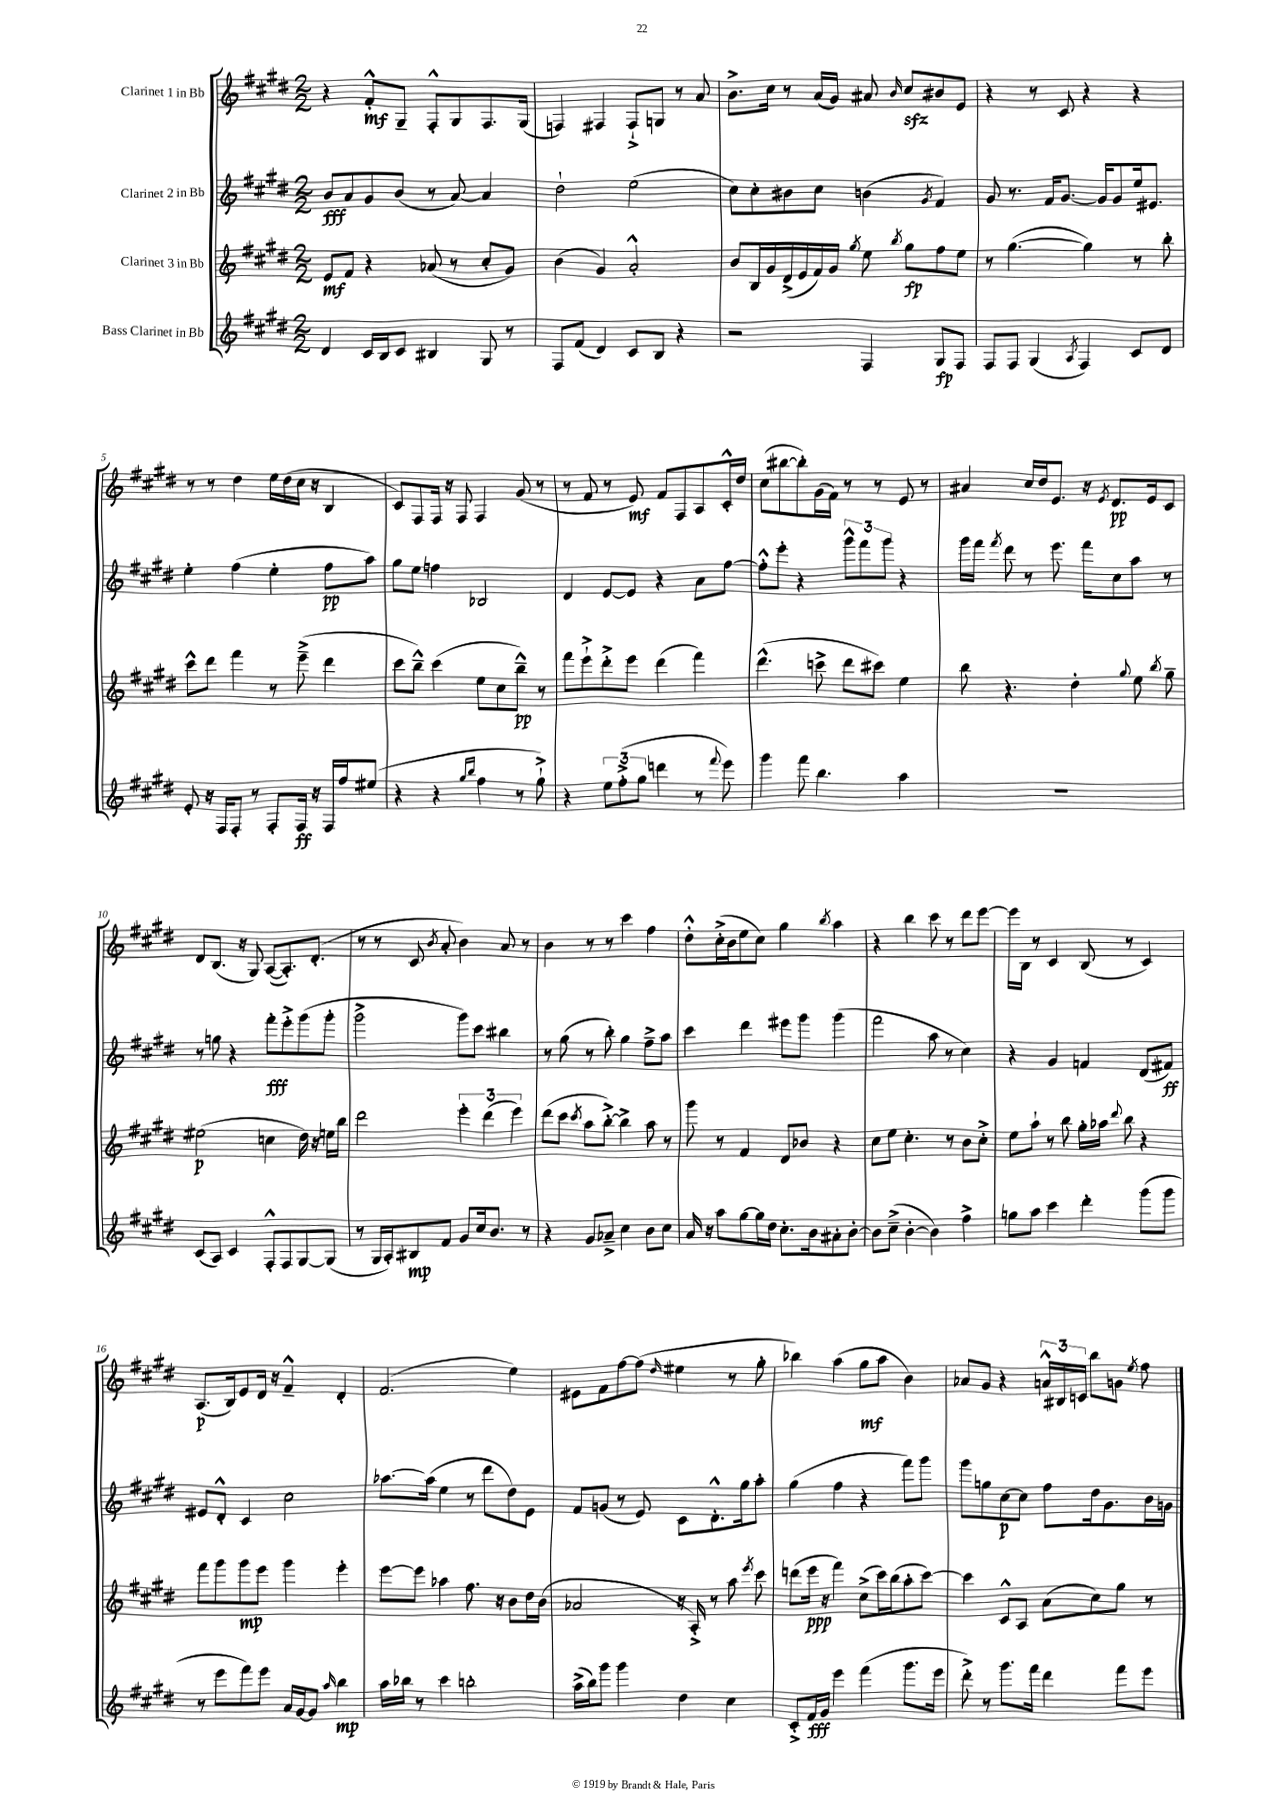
<<
\new StaffGroup <<
\new Staff = "s0" \with { instrumentName = "Clarinet 1 in Bb" } {
    \clef treble \key e \major \numericTimeSignature \time 2/2
    \autoBeamOff r4 fis'8[-.-^\mf gis8]-- fis8[-.-^ gis8 fis8. gis16]( |
    f4) fis4 fis8[-!-> g8] r8 a'8 |
    b'8.[-> cis''16] r8 a'16[( gis'16]) ais'8 \grace { b'16 } cis''8[\sfz bis'8 e'8] |
    r4 r8 cis'8 r4 r4 |
    r8 r8 dis''4 e''16[ dis''16( cis''16] r16 b4 |
    cis'8[) fis8 fis16] r16 fis8 fis4 gis'8( r8 |
    r8 fis'8 r8 e'8\mf) fis'8[ fis8 a8 cis'16-.-^ dis''16] |
    cis''8[( bis''8~ bis''8-.) gis'16( fis'16]) r8 r8 e'8 r8 |
    ais'4 cis''16[ dis''16 e'8.] r16 \acciaccatura { e'8 } dis'8.[\pp e'16 cis'8] |
    dis'8[ b8.]( r16 gis8) a8[~( a8.-.) dis'8.]-.( |
    r8 r8 cis'8 \acciaccatura { b'8 } a'8-. b'4) a'8 r8 |
    b'4 r8 r8 cis'''4 fis''4 |
    dis''8[-.-^ cis''16-.->( b'16 e''8 cis''8]) gis''4 \acciaccatura { b''8 } a''4 |
    r4 b''4 cis'''8 r8 dis'''8[ e'''8]~ |
    e'''16[ b16] r8 cis'4 b8( r8 cis'4) |
    a8.[\p( b16) e'8 dis'16] r16 fis'4---^ dis'4-. |
    fis'2.( e''4) |
    eis'8[ fis'8 fis''8~ fis''8]( \grace { dis''16 } eis''4 r8 gis''8-. |
    bes''4) a''4( gis''8[\mf a''8] b'4) |
    aes'8[ gis'8] r4 \tuplet 3/2 { a'16[-^ bis16 c'16] } b''8[ g'8] \acciaccatura { e''8 } fis''8 \bar "|." |
}
\new Staff = "s1" \with { instrumentName = "Clarinet 2 in Bb" } {
    \clef treble \key e \major \numericTimeSignature \time 2/2
    \autoBeamOff b'8[\fff a'8 gis'8 b'8]( r8 a'8~) a'4 |
    dis''2-! e''2( |
    cis''8[) cis''8-. bis'8 cis''8] b'4( \acciaccatura { gis'8 } fis'4) |
    gis'8 r8. fis'16[ gis'8.]~ gis'16[ gis'8 e''16 eis'8.] |
    e''4-. fis''4( e''4-. fis''8[\pp a''8]) |
    gis''8[ e''8] f''4 bes2 |
    dis'4 e'8[~ e'8] r4 a'8[ fis''8]~ |
    fis''8[-.-^ e'''8]-. r4 \tuplet 3/2 { gis'''8[-^ fis'''8 gis'''8] } r4 |
    gis'''16[ fis'''16] \acciaccatura { fis'''8 } dis'''8 r8 e'''8. fis'''16[ cis''8 a''8] r8 |
    r8 g''8 r4 fis'''8[-.\fff e'''8-.-> gis'''8( gis'''8]-. |
    gis'''2-> gis'''8[) cis'''8] bis''4 |
    r8 gis''8( r8 b''8-.) gis''4 fis''8[---> a''8] |
    cis'''4 dis'''4 eis'''8[ gis'''8] gis'''4( |
    fis'''2 a''8 r8 cis''4) |
    r4 gis'4 f'4 dis'8[( fis'8]\ff) |
    eis'8[ dis'8]-.-^ cis'4 cis''2 |
    aes''8.[~ aes''16]( e''4 r8 dis'''8[ dis''8) e'8] |
    fis'8[ g'8]( r8 e'8) cis'8[ dis'8.-.-^ gis''16 a''8]-. |
    gis''4( fis''4 r4 fis'''8[) gis'''8] |
    gis'''8[ g''8 cis''8~\p cis''8] fis''8[ dis''16 gis'8. b'16 g'16] \bar "|." |
}
\new Staff = "s2" \with { instrumentName = "Clarinet 3 in Bb" } {
    \clef treble \key e \major \numericTimeSignature \time 2/2
    \autoBeamOff e'8[\mf fis'8] r4 aes'8( r8 cis''8[-. gis'8]) |
    b'4( gis'4) a'2-.-^ |
    b'8[ b16 gis'16 dis'16->( e'16 fis'16) gis'16] \acciaccatura { gis''8 } e''8 \acciaccatura { b''8 } gis''8[\fp fis''8 e''8] |
    r8 gis''4.~( gis''4) r8 b''8-. |
    cis'''8[-^ dis'''8] fis'''4 r8 e'''8--->( dis'''4 |
    cis'''8[ b''8]---^) cis'''4( e''8[ cis''8 b''8]---^\pp) r8 |
    fis'''8[ e'''8-!-> dis'''8-.-> e'''8] dis'''4( fis'''4) |
    dis'''4.-^( c'''8-> dis'''8[ cis'''8]) e''4 |
    b''8 r4. dis''4-. \appoggiatura { gis''8 } e''8 \acciaccatura { b''8 } gis''8-- |
    eis''2\p( c''4 dis''16) r16 e''16[ b''16] |
    dis'''2 \tuplet 3/2 { e'''4-. dis'''4( e'''4) } |
    dis'''8[( cis'''8] \acciaccatura { cis'''8 } a''8[ b''8]~-.->) b''4-> a''8 r8 |
    gis'''8 r8 fis'4 dis'8[ bes'8] r4 |
    cis''8[ e''8] cis''4.-. r8 b'8[ cis''8]-.-> |
    e''8[ a''8]-! r8 b''8 gis''16[-. aes''16] \appoggiatura { dis'''8 } b''8 r4 |
    fis'''8[ gis'''8 gis'''8\mp e'''8] gis'''4 e'''4-. |
    e'''8[~ e'''8] aes''4 fis''8. r16 b'8[ dis''16 b'16]( |
    aes'2 r16 a16-.->) r8 a''8 \acciaccatura { e'''8 } cis'''8 |
    d'''8[( e'''16]\ppp r16 fis'''4) cis''8[->( cis'''16) b''16( a''8-. cis'''8]~) |
    cis'''4 cis'8[-^ a8] a'8[( cis''8) gis''8] r8 \bar "|." |
}
\new Staff = "s3" \with { instrumentName = "Bass Clarinet in Bb" } {
    \clef treble \key e \major \numericTimeSignature \time 2/2
    \autoBeamOff dis'4 cis'16[ b16 cis'8] bis4 gis8 r8 |
    fis8[ fis'8]( dis'4) cis'8[ b8] r4 |
    r2 fis4 gis8[\fp fis8] |
    fis8[ fis8] gis4( \acciaccatura { a8 } fis4) cis'8[ dis'8] |
    e'8-. r16 fis16[ fis8]-. r8 fis8[-. fis16]\ff r16 fis16[ fis''16 eis''8]( |
    r4 r4 \grace { gis''16[ b''16] } fis''4 r8 gis''8-!->) |
    r4 \tuplet 3/2 { e''8[ fis''8-.->( gis''8] } d'''4 r8 \appoggiatura { fis'''8 } e'''8) |
    gis'''4 fis'''8 b''4. a''4 |
    R1 |
    cis'8[( a8]) cis'4 fis8[-.-^ fis8 gis8~ gis8]( |
    r8 gis16[ a16-.) bis8\mp fis'8] gis'8[ cis''16 b'8.] r8 |
    r4 gis'8[ aes'8]---> cis''4 b'8[ cis''8] |
    a'16 r16 a''8[ gis''8~ gis''16 dis''16] cis''8.[-. b'16 ais'8-. b'8]~-. |
    b'8[ cis''8]--->( b'4~-. b'4) fis''4-> |
    g''8[ a''8] cis'''4 dis'''4-. gis'''8[( gis'''8] |
    r8 e'''8[ fis'''8) e'''8] a'16[ gis'16~ gis'8] \grace { a''16 } b''4\mp |
    a''16[ bes''16] r8 cis'''4 b''2-. |
    a''16[->( b''16) gis'''8] gis'''4 dis''4 cis''4 |
    cis'8[-.-> fis'16\fff gis'16] e'''4 fis'''4( gis'''8.[ e'''16] |
    dis'''8-.->) r8 gis'''8.[ fis'''16] dis'''4 fis'''8[ e'''8] \bar "|." |
}
>>
>>
